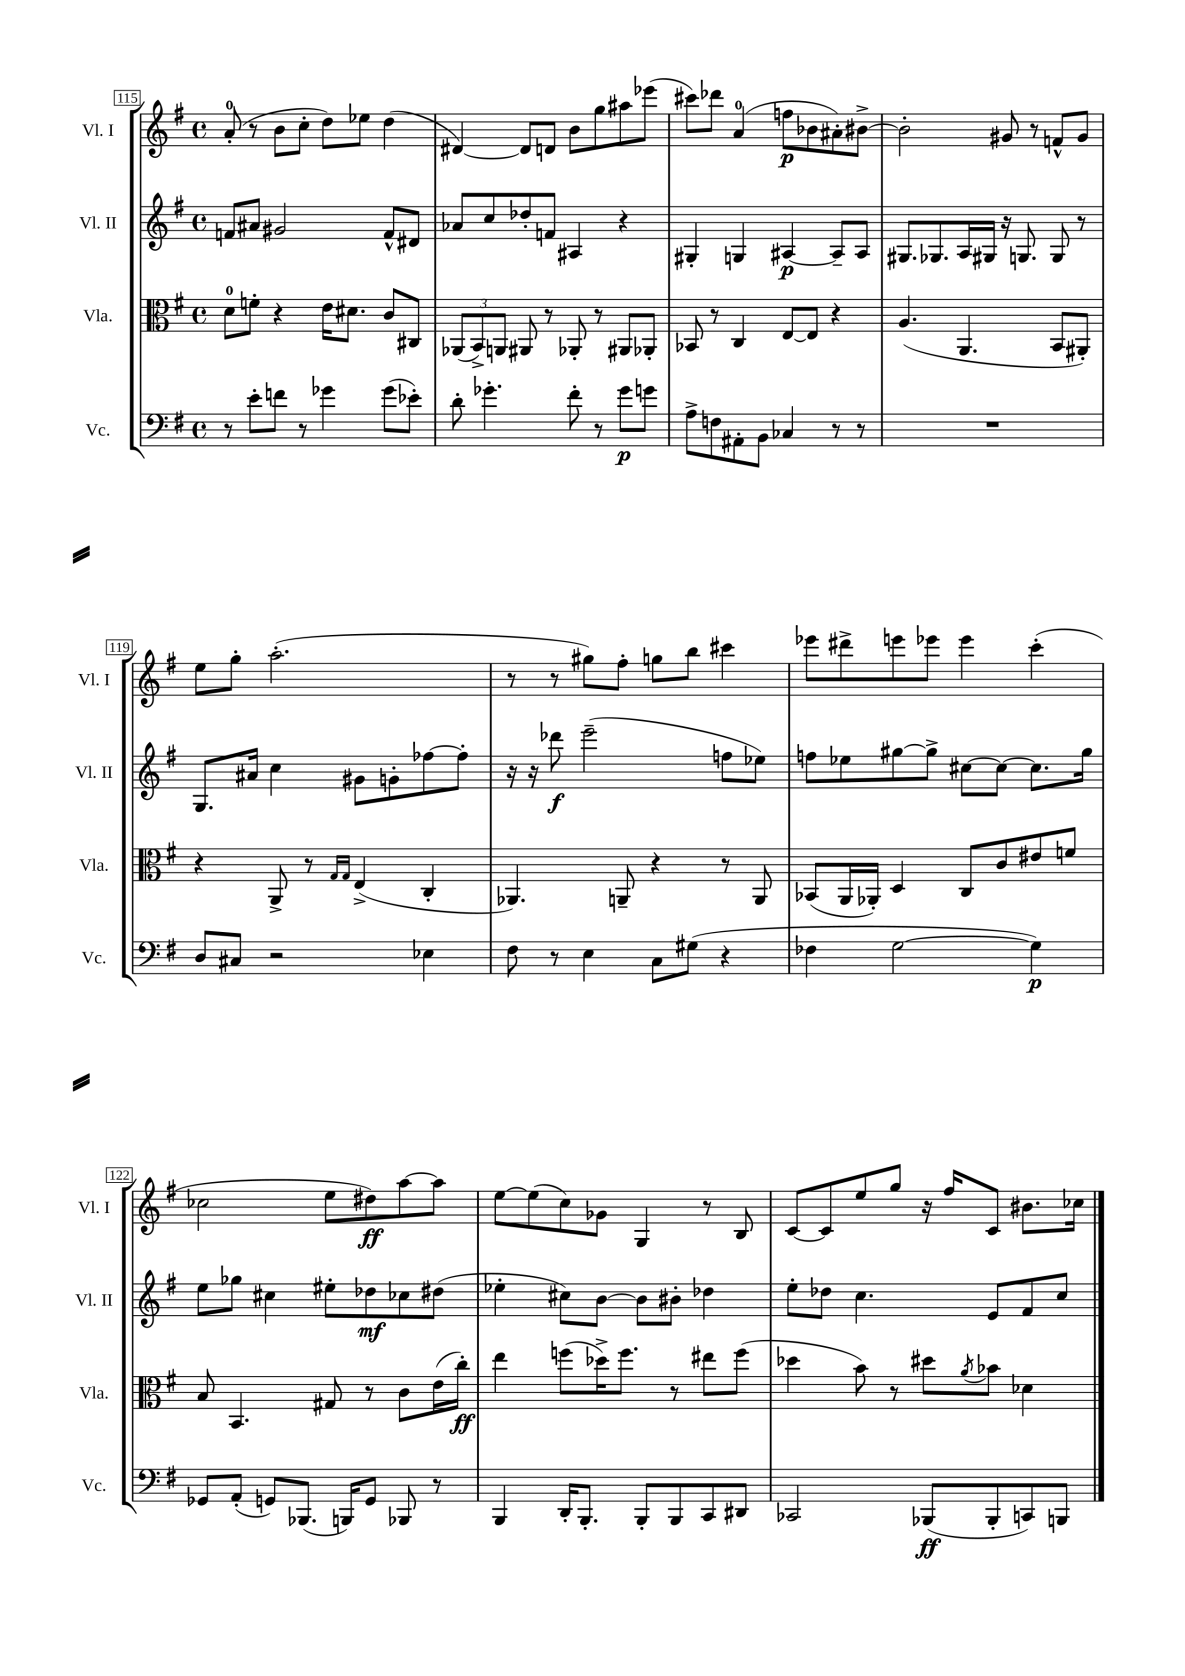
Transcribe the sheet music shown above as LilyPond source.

<<
\new StaffGroup <<
\new Staff = "s0" \with { instrumentName = "Vl. I" shortInstrumentName = "Vl. I" } {
    \clef treble \key g \major \defaultTimeSignature \time 4/4
    a'8-0-.( r8 b'8 c''8-. d''8) ees''8 d''4( |
    dis'4~) dis'8 d'8 b'8 g''8 ais''8 ees'''8( |
    cis'''8) des'''8 a'4-0( f''8\p bes'8 ais'8-.) bis'8~-> |
    bis'2-. gis'8 r8 f'8-^ gis'8 |
    e''8 g''8-. a''2.-.( |
    r8 r8 gis''8) fis''8-. g''8 b''8 cis'''4 |
    ees'''8 dis'''8-> e'''8 ees'''8 ees'''4 c'''4-.( |
    ces''2 e''8 dis''8\ff) a''8~ a''8 |
    e''8~ e''8( c''8) ges'8 g4 r8 b8 |
    c'8~ c'8 e''8 g''8 r16 fis''16 c'8 bis'8. ces''16 \bar "|." |
}
\new Staff = "s1" \with { instrumentName = "Vl. II" shortInstrumentName = "Vl. II" } {
    \clef treble \key g \major \defaultTimeSignature \time 4/4
    f'8 ais'8 gis'2 f'8-^ dis'8 |
    aes'8 c''8 des''8-. f'8 ais4 r4 |
    gis4-. g4 ais4~\p ais8-- ais8 |
    gis8. ges8. a16 gis16 r16 g8. g8 r8 |
    g8. ais'16 c''4 gis'8 g'8-. fes''8~ fes''8-. |
    r16 r16 des'''8\f e'''2--( f''8 ees''8) |
    f''8 ees''8 gis''8~ gis''8-> cis''8~ cis''8~ cis''8. gis''16 |
    e''8 ges''8 cis''4 eis''8-. des''8\mf ces''8 dis''8( |
    ees''4-. cis''8) b'8~ b'8 bis'8-. des''4 |
    e''8-. des''8 c''4. e'8 fis'8 c''8 \bar "|." |
}
\new Staff = "s2" \with { instrumentName = "Vla." shortInstrumentName = "Vla." } {
    \clef alto \key g \major \defaultTimeSignature \time 4/4
    d'8-0 f'8-. r4 e'16 dis'8. c'8 cis8 |
    \tuplet 3/2 { aes,8( b,8->) a,8 } ais,8 r8 aes,8-. r8 ais,8 aes,8-. |
    bes,8 r8 c4 e8~ e8 r4 |
    a4.( a,4. b,8 ais,8-.) |
    r4 a,8-> r8 \grace { g16 g16 } e4->( c4-. |
    aes,4.) a,8-- r4 r8 a,8 |
    bes,8( a,16 aes,16-.) d4 c8 c'8 eis'8 f'8 |
    b8 b,4. gis8 r8 c'8 e'16( c''16-.\ff) |
    e''4 f''8( des''16->) f''8. r8 eis''8 f''8( |
    des''4 b'8) r8 dis''8 \acciaccatura { a'8 } bes'8 des'4 \bar "|." |
}
\new Staff = "s3" \with { instrumentName = "Vc." shortInstrumentName = "Vc." } {
    \clef bass \key g \major \defaultTimeSignature \time 4/4
    r8 e'8-. f'8 r8 ges'4 ges'8( ees'8-.) |
    d'8-. ges'4.-. fis'8-. r8 ges'8\p g'8 |
    a8-> f8 ais,8-. b,8 ces4 r8 r8 |
    R1 |
    d8 cis8 r2 ees4 |
    fis8 r8 e4 c8 gis8( r4 |
    fes4 g2~ g4\p) |
    ges,8 a,8-.( g,8) bes,,8.( b,,16) g,8 bes,,8 r8 |
    b,,4 d,16-. b,,8.-. b,,8-. b,,8 c,8 dis,8 |
    ces,2 bes,,8\ff( bes,,8-. c,8) b,,8 \bar "|." |
}
>>
>>
\layout { \context { \Score currentBarNumber = #115 \override BarNumber.stencil = #(make-stencil-boxer 0.1 0.3 ly:text-interface::print) } }
